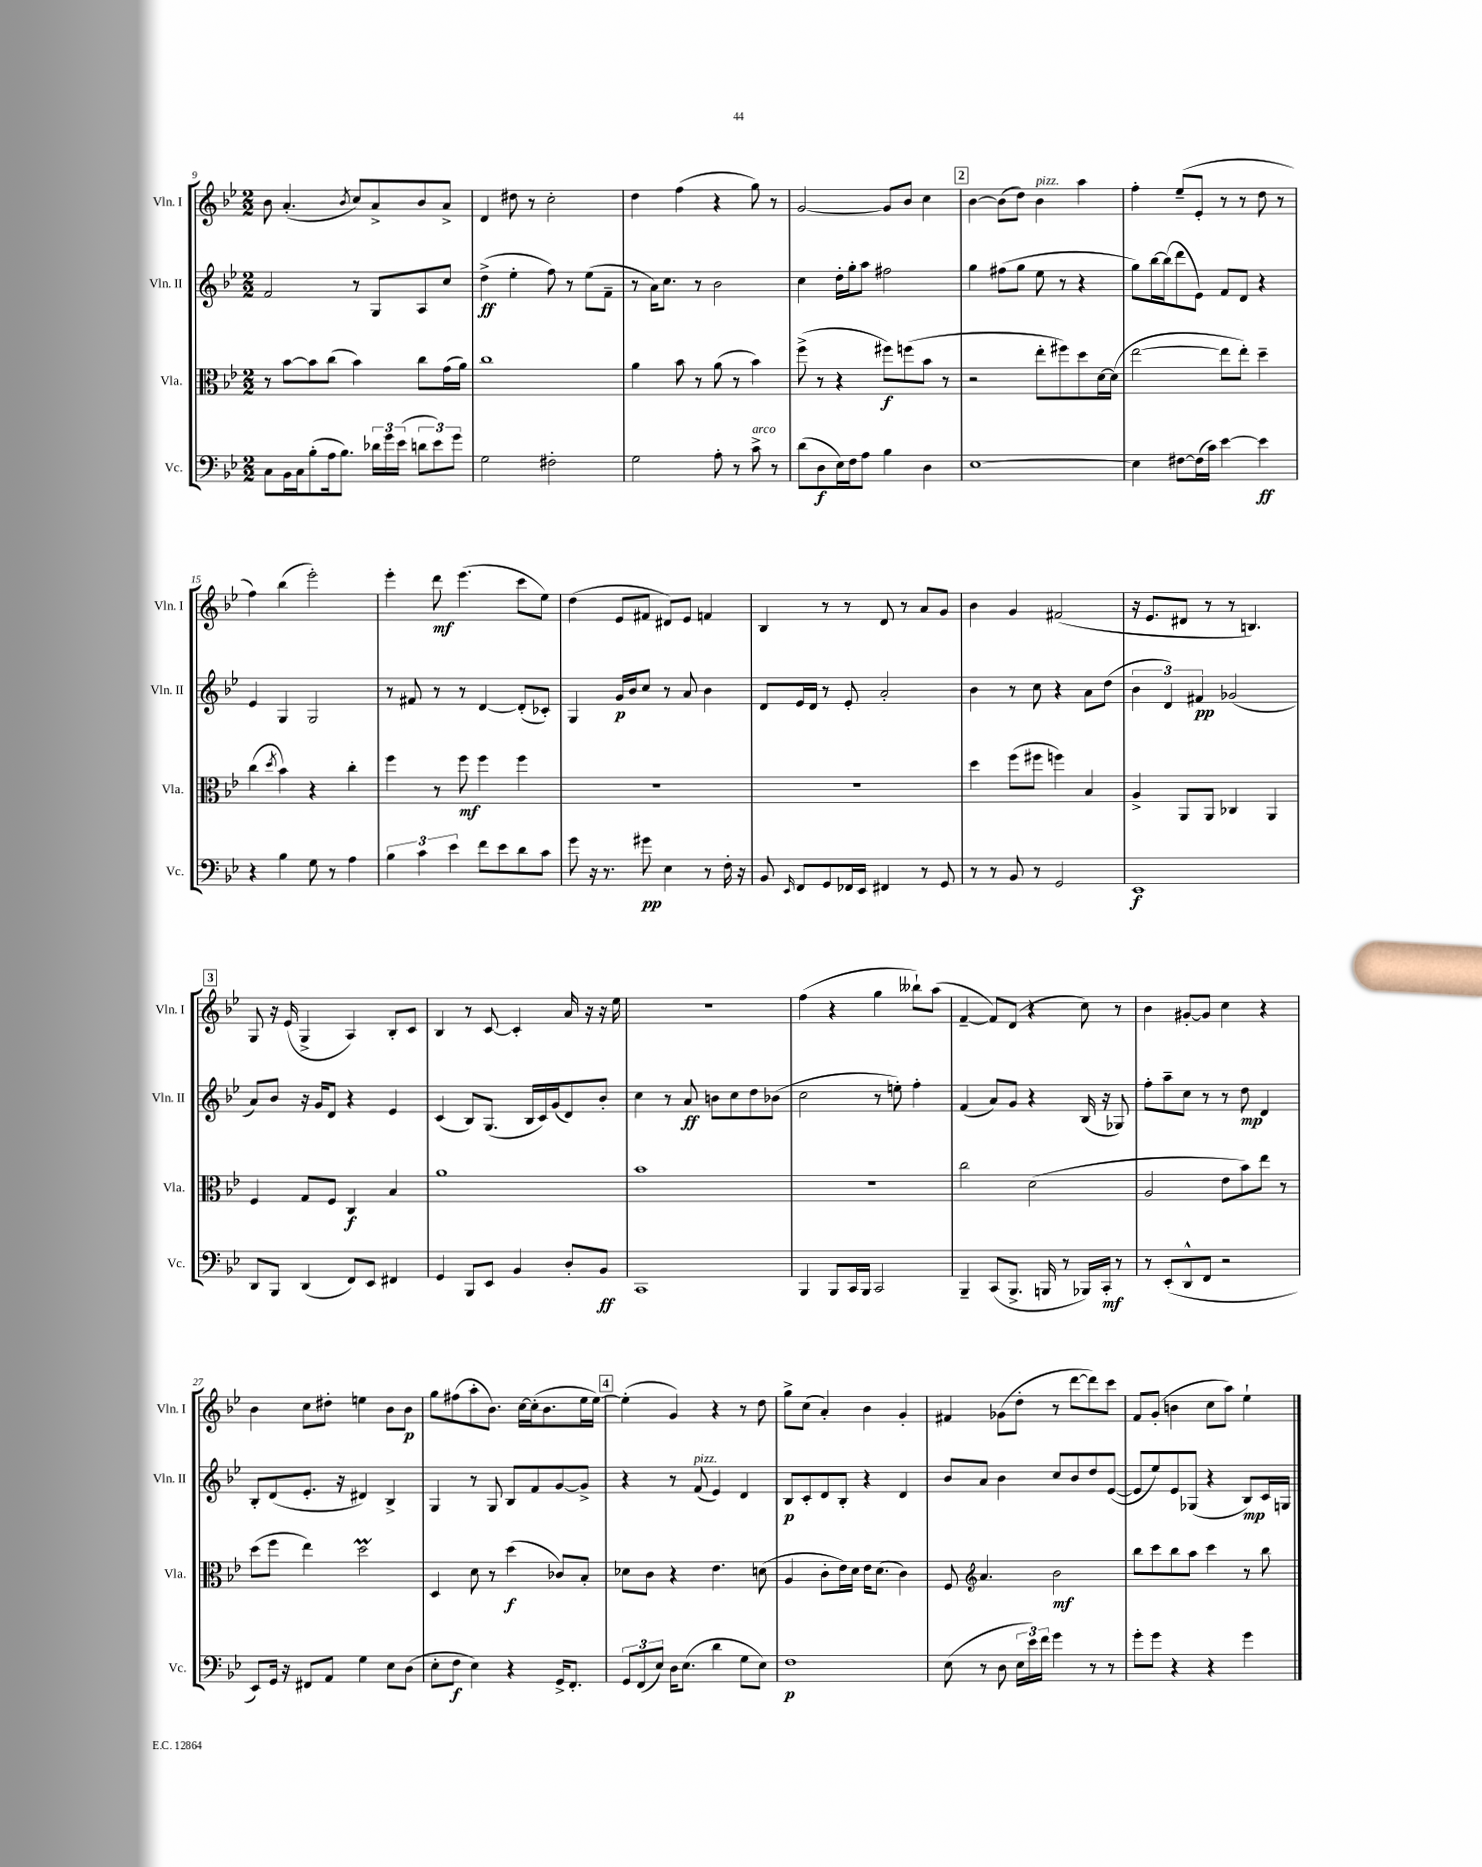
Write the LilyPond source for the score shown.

<<
\new StaffGroup <<
\new Staff = "s0" \with { instrumentName = "Vln. I" shortInstrumentName = "Vln. I" } {
    \clef treble \key bes \major \numericTimeSignature \time 2/2
    \autoBeamOff bes'8 a'4.-.( \acciaccatura { bes'8 } c''8[) a'8-> bes'8 a'8]-> |
    d'4 dis''8 r8 c''2-. |
    d''4 f''4( r4 g''8) r8 |
    g'2~ g'8[ bes'8] c''4 |
    \mark \markup { \box "2" } bes'4~ bes'8[( d''8]) bes'4^\markup { \italic "pizz." } a''4 |
    f''4-. ees''8[--( ees'8]-. r8 r8 d''8 r8 |
    f''4) bes''4( ees'''2-.) |
    ees'''4-. d'''8\mf ees'''4.( c'''8[ ees''8]) |
    d''4( ees'8[ fis'8] dis'8[) ees'8] f'4 |
    bes4 r8 r8 d'8 r8 a'8[ g'8] |
    bes'4 g'4 fis'2( |
    r16 ees'8.[ dis'8] r8 r8 b4.) |
    \mark \markup { \box "3" } g8 r16 ees'16( g4-> a4) bes8[-. c'8] |
    bes4 r8 c'8~ c'4-. a'16 r16 r16 ees''16 |
    R1 |
    f''4( r4 g''4 beses''8[-!) a''8]( |
    f'4~-- f'8[) d'8]( r4 c''8) r8 |
    bes'4 gis'8[~-. gis'8] c''4 r4 |
    bes'4 c''8[ dis''8]-. e''4 bes'8[ bes'8]\p |
    g''8[ fis''8( a''8-. bes'8.]) c''16[~ c''16-.( bes'8. ees''16 ees''16]~) |
    \mark \markup { \box "4" } ees''4-.( g'4) r4 r8 d''8 |
    g''8[-> c''8]( a'4-.) bes'4 g'4-. |
    fis'4 ges'8[( d''8]-. r8 d'''8[~ d'''8) c'''8] |
    f'8[ g'8]-.( b'4 c''8[ a''8]) ees''4-! \bar "|." |
}
\new Staff = "s1" \with { instrumentName = "Vln. II" shortInstrumentName = "Vln. II" } {
    \clef treble \key bes \major \numericTimeSignature \time 2/2
    \autoBeamOff f'2 r8 g8[ a8 c''8] |
    d''4->\ff( ees''4-. f''8) r8 ees''8[( f'8]-- |
    r8 a'16[) c''8.] r8 bes'2 |
    c''4 d''16[-. g''16-. a''8] fis''2 |
    \mark \markup { \box "2" } g''4 fis''8[( g''8] ees''8 r8 r4 |
    g''8[) bes''16~ bes''16( d'''8 ees'8]) f'8[ d'8] r4 |
    ees'4 g4 g2 |
    r8 fis'8 r8 r8 d'4~ d'8[-.( ces'8]-.) |
    g4 g'16[\p bes'16 c''8] r8 a'8 bes'4 |
    d'8[ ees'16 d'16] r8 ees'8-. a'2-. |
    bes'4 r8 c''8 r4 a'8[ d''8]( |
    \tuplet 3/2 { bes'4 d'4) fis'4\pp } ges'2( |
    \mark \markup { \box "3" } a'8[) bes'8] r16 g'16[ d'8] r4 ees'4 |
    c'4( bes8[) g8.]( bes16[ c'16) g'16( d'8) bes'8]-. |
    c''4 r8 a'8\ff b'8[ c''8 d''8 bes'8]( |
    c''2 r8 e''8-.) f''4-. |
    f'4( a'8[) g'8] r4 bes16( r16 ges8) |
    f''8[-. a''8-- c''8] r8 r8 d''8\mp d'4 |
    bes8[-. d'8( ees'8.]-. r16 dis'4) bes4-> |
    g4 r8 g8 bes8[ f'8 g'8~ g'8]-> |
    \mark \markup { \box "4" } r4 r8 f'8^\markup { \italic "pizz." }( ees'4) d'4 |
    bes8[\p c'8-. d'8 bes8]-. r4 d'4 |
    bes'8[ a'8] bes'4 c''8[ bes'8 d''8 ees'8]~( |
    ees'8[ ees''8) ees'8 ges8]( r4 bes8[\mp) c'16 g16] \bar "|." |
}
\new Staff = "s2" \with { instrumentName = "Vla." shortInstrumentName = "Vla." } {
    \clef alto \key bes \major \numericTimeSignature \time 2/2
    \autoBeamOff r8 bes'8[~ bes'8 c''8]( bes'4) c''8[ g'16( a'16]) |
    c''1 |
    a'4 bes'8 r8 a'8( r8 bes'4) |
    f''8->( r8 r4 fis''8[\f) f''8( bes'8] r8 |
    \mark \markup { \box "2" } r2 ees''8[-. fis''8) d''8 d'16~ d'16]( |
    ees''2~ ees''8[ ees''8]-.) d''4-- |
    c''4( \acciaccatura { d''8 } bes'4) r4 c''4-. |
    f''4 r8 f''8\mf f''4 f''4 |
    R1 |
    R1 |
    d''4 f''8[( fis''8] f''4) bes4 |
    a4-> a,8[ a,8] ces4 a,4 |
    \mark \markup { \box "3" } f4 g8[ f8] c4\f bes4 |
    a'1 |
    bes'1 |
    R1 |
    c''2 d'2( |
    a2 ees'8[ bes'8) ees''8] r8 |
    d''8[( f''8] ees''4) d''2\prall |
    d4 d'8 r8 d''4\f( ces'8[) bes8]-. |
    \mark \markup { \box "4" } des'8[ c'8] r4 ees'4. d'8( |
    a4 c'8[-. ees'16) d'16] ees'16[ d'8.]( c'4) |
    f8 \clef treble a'4. bes'2\mf |
    bes''8[ c'''8 bes''8 a''8] c'''4 r8 bes''8 \bar "|." |
}
\new Staff = "s3" \with { instrumentName = "Vc." shortInstrumentName = "Vc." } {
    \clef bass \key bes \major \numericTimeSignature \time 2/2
    \autoBeamOff c8[ bes,16 c16 bes8-.( a16 bes8.]) \tuplet 3/2 { des'16[ g'16 ees'16]( } \tuplet 3/2 { d'8[ ees'8) g'8] } |
    g2 fis2-. |
    g2 a8-. r8 c'8->^\markup { \italic "arco" } r8 |
    d'8[( d8\f ees16) f16 a8] bes4 d4 |
    \mark \markup { \box "2" } ees1~ |
    ees4 fis8[~ fis16( c'16]) ees'4~ ees'4\ff |
    r4 bes4 g8 r8 a4 |
    \tuplet 3/2 { bes4 c'4 ees'4 } f'8[ ees'8 d'8 c'8] |
    g'8 r16 r8. gis'8\pp ees4 r8 f16-. r16 |
    bes,8 \grace { ees,16 } f,8[ g,8 fes,16 ees,16] fis,4 r8 g,8 |
    r8 r8 bes,8 r8 g,2 |
    ees,1\f |
    \mark \markup { \box "3" } d,8[ bes,,8] d,4( f,8[) ees,8] fis,4 |
    g,4 bes,,8[ ees,8] bes,4 d8[-. bes,8]\ff |
    c,1 |
    bes,,4 bes,,8[ c,16 bes,,16] c,2 |
    bes,,4-- c,8[( bes,,8.]-> b,,16 r8 bes,,16[) c,16]-.\mf r8 |
    r8 ees,8[-.( d,8-^ f,8] r2 |
    ees,8[) g,16] r16 fis,8[ a,8] g4 ees8[ d8]( |
    ees8[-. f8]\f ees4) r4 g,16[-> f,8.]-. |
    \mark \markup { \box "4" } \tuplet 3/2 { g,8[ f,8( ees8]) } d16[ ees8.]( d'4 g8[ ees8]) |
    f1\p |
    ees8( r8 d8 \tuplet 3/2 { ees16[ ees'16) f'16] } g'4 r8 r8 |
    g'8[-. g'8] r4 r4 g'4 \bar "|." |
}
>>
>>
\layout { \context { \Score currentBarNumber = #9 } }
